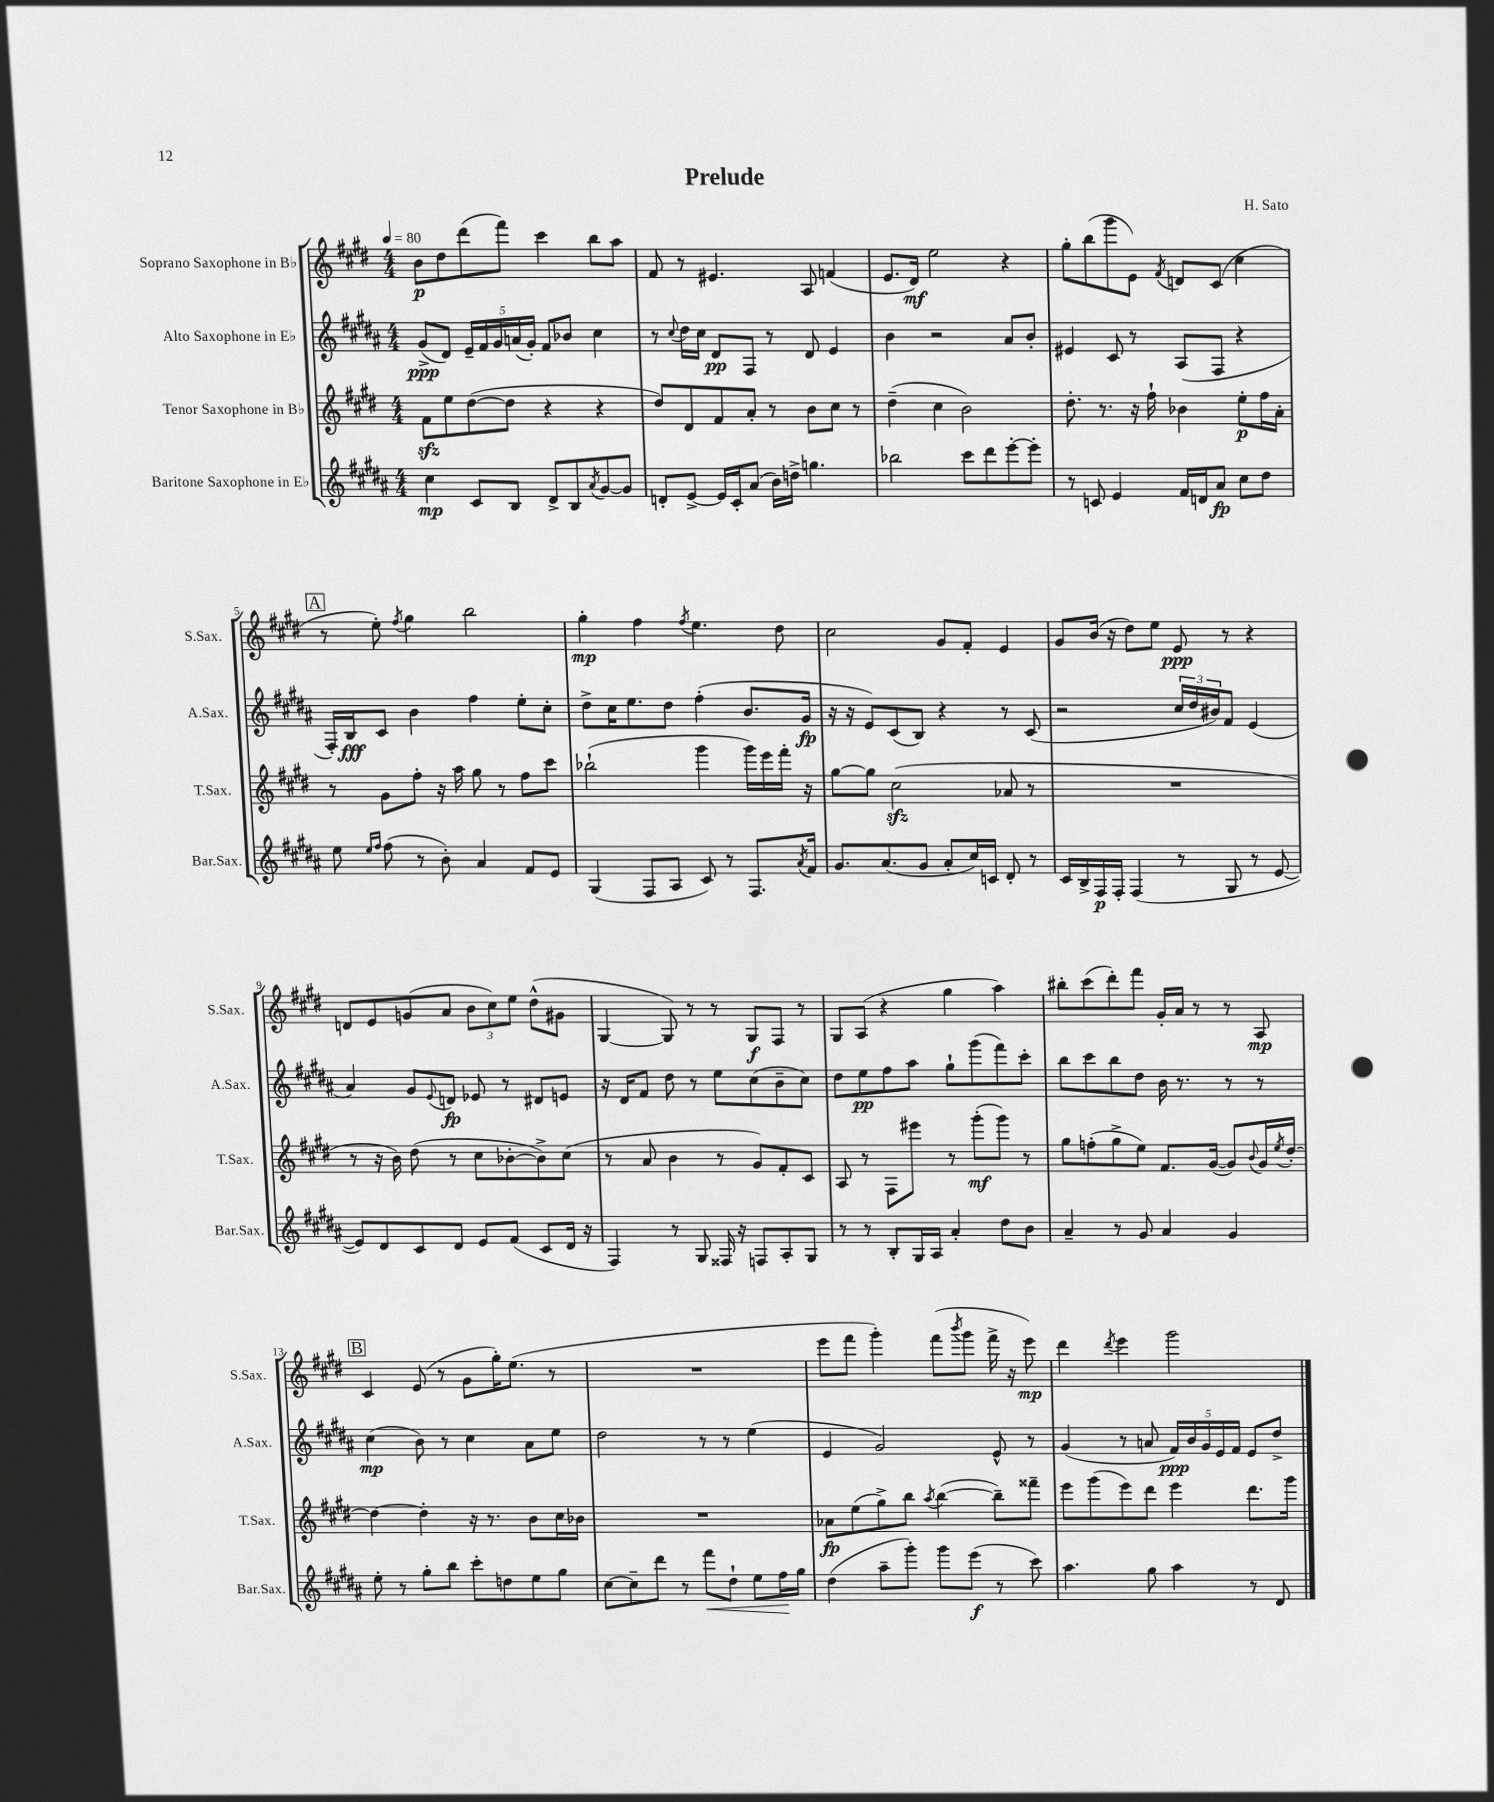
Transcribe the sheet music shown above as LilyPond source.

\header { title = "Prelude" composer = "H. Sato" }
<<
\new StaffGroup <<
\new Staff = "s0" \with { instrumentName = "Soprano Saxophone in Bb" shortInstrumentName = "S.Sax." } {
    \clef treble \key e \major \numericTimeSignature \time 4/4 \tempo 4 = 80
    b'8\p dis''8 dis'''8( fis'''8) cis'''4 b''8 a''8 |
    fis'8 r8 eis'4. a8 f'4( |
    e'8. dis'16\mf) e''2 r4 |
    gis''8-. b''8( gis'''8 e'8) \acciaccatura { fis'8 } d'8 cis'8( cis''4 |
    \mark \markup { \box "A" } r8 e''8-.) \acciaccatura { fis''8 } gis''4 b''2 |
    gis''4-.\mp fis''4 \acciaccatura { fis''8 } e''4. dis''8 |
    cis''2 gis'8 fis'8-. e'4 |
    gis'8 b'16( r16 dis''8) e''8 e'8\ppp r8 r4 |
    d'8 e'8 g'8( a'8 \tuplet 3/2 { b'8 cis''8) e''8 } dis''8-^( gis'8 |
    gis4~ gis8) r8 r8 gis8\f fis8 r8 |
    gis8 a8( r4 gis''4 a''4) |
    bis''8-. cis'''8( dis'''8-.) fis'''8 gis'16-. a'16 r8 r8 a8\mp |
    \mark \markup { \box "B" } cis'4 e'8( r8 gis'8 gis''16-.) e''8.( r8 |
    R1 |
    e'''8 fis'''8 gis'''4-.) fis'''8( \acciaccatura { b'''8 } gis'''8 fis'''16-> r16 e'''8\mp) |
    dis'''4 \acciaccatura { dis'''8 } e'''4 gis'''2 \bar "|." |
}
\new Staff = "s1" \with { instrumentName = "Alto Saxophone in Eb" shortInstrumentName = "A.Sax." } {
    \clef treble \key b \major \numericTimeSignature \time 4/4
    gis'8->\ppp( dis'8) \tuplet 5/4 { e'16-- fis'16 gis'16 a'16( gis'16-.) } fis'8 bes'8 cis''4 |
    r8 \appoggiatura { cis''8 } dis''16 cis''16 dis'8\pp fis8 r8 dis'8 e'4 |
    b'4 r2 ais'8 b'8-. |
    eis'4 cis'8 r8 ais8( fis8 r4 |
    \mark \markup { \box "A" } fis16-.) b16\fff cis'8 b'4 fis''4 e''8-. cis''8-. |
    dis''8-> cis''16 e''8. dis''8 fis''4-.( b'8. gis'16\fp |
    r16 r16 e'8) cis'8( b8) r4 r8 cis'8( |
    r2 \tuplet 3/2 { cis''16 dis''16 bis'16) } fis'8 e'4( |
    ais'4) gis'8 \appoggiatura { e'8 } d'8\fp ees'8 r8 dis'8 e'8 |
    r16 dis'16 fis'8 dis''8 r8 e''8 cis''8( b'8-- cis''8) |
    dis''8 e''8\pp fis''8 ais''8 gis''8-! gis'''8( fis'''8) cis'''8-. |
    b''8 cis'''8 b''8 dis''8 b'16 r8. r8 r8 |
    \mark \markup { \box "B" } cis''4\mp( b'8) r8 cis''4 ais'8 e''8 |
    dis''2 r8 r8 e''4( |
    e'4 gis'2) e'8-^ r8 |
    gis'4( r8 a'8 \tuplet 5/4 { fis'16\ppp) b'16 gis'16 e'16 fis'16 } e'8 dis''8-> \bar "|." |
}
\new Staff = "s2" \with { instrumentName = "Tenor Saxophone in Bb" shortInstrumentName = "T.Sax." } {
    \clef treble \key e \major \numericTimeSignature \time 4/4
    fis'8\sfz e''8 dis''8~( dis''8 r4 r4 |
    dis''8) dis'8 fis'8 a'8-. r8 b'8 cis''8 r8 |
    dis''4--( cis''4 b'2) |
    dis''8.-. r8. r16 fis''16-! bes'4 e''8-.\p fis''16 a'16-. |
    \mark \markup { \box "A" } r8 gis'8 fis''8-. r16 a''16 gis''8 r8 fis''8 cis'''8 |
    bes''2-!( gis'''4 gis'''16) e'''16 fis'''16-. r16 |
    gis''8~ gis''8 cis''2\sfz( aes'8 r8 |
    R1 |
    r8 r16 b'16) dis''8( r8 cis''8 bes'8~-. bes'8->) cis''8( |
    r8 a'8 b'4 r8 gis'8) fis'8-. cis'8 |
    a8 r8 fis8 eis'''8 r8 gis'''8-.\mf( gis'''8) r8 |
    gis''8 f''8-.( gis''8-> e''8) fis'8. gis'16~( gis'8) \appoggiatura { b'8 } gis'16 \acciaccatura { e''8 } dis''16~-. |
    \mark \markup { \box "B" } dis''4~ dis''4-. r16 r8. b'8 cis''16 bes'16 |
    R1 |
    aes'8\fp e''8( gis''8->) b''8 \acciaccatura { a''8 } b''4~( b''8--) fisis'''8-- |
    e'''8 gis'''8( e'''8) dis'''8 e'''4 dis'''8. gis'''16 \bar "|." |
}
\new Staff = "s3" \with { instrumentName = "Baritone Saxophone in Eb" shortInstrumentName = "Bar.Sax." } {
    \clef treble \key b \major \numericTimeSignature \time 4/4
    cis''4\mp cis'8 b8 dis'8-> b8 \acciaccatura { ais'8 } gis'8~ gis'8 |
    d'8-. e'8~-> e'16 cis'16-. ais'8( b'16) d''16-> g''4. |
    bes''2 cis'''8 dis'''8 e'''8~-. e'''8-. |
    r8 c'8 e'4 fis'16 d'16 ais'8\fp cis''8 dis''8 |
    \mark \markup { \box "A" } e''8 \grace { e''16 fis''16 } fis''8( r8 b'8-.) ais'4 fis'8 e'8 |
    gis4( fis8 ais8 cis'8) r8 fis8. \acciaccatura { ais'8 } fis'16 |
    gis'8. ais'8.( gis'8 ais'8-. cis''16) c'16 dis'8-. r8 |
    cis'16 b16-> fis16\p fis16-. fis4( r8 gis8 r8 e'8~ |
    e'8) dis'8 cis'8 dis'8 e'8 fis'8( cis'8 dis'16 r16 |
    fis4) r8 gis8 fisis16 r16 f8 ais8-. gis8 |
    r8 r8 b8-. gis16 ais16 ais'4-. dis''8 b'8 |
    ais'4-- r8 gis'8 ais'4 gis'4 |
    \mark \markup { \box "B" } e''8-. r8 gis''8-. b''8 cis'''8-. d''8 e''8 gis''8 |
    cis''8~ cis''8-- dis'''8 r8 fis'''8\< dis''8-! e''8 fis''16\! gis''16 |
    dis''4( ais''8-- gis'''8-.) gis'''8 e'''8\f( r8 cis'''8) |
    ais''4. gis''8 ais''4 r8 dis'8 \bar "|." |
}
>>
>>
